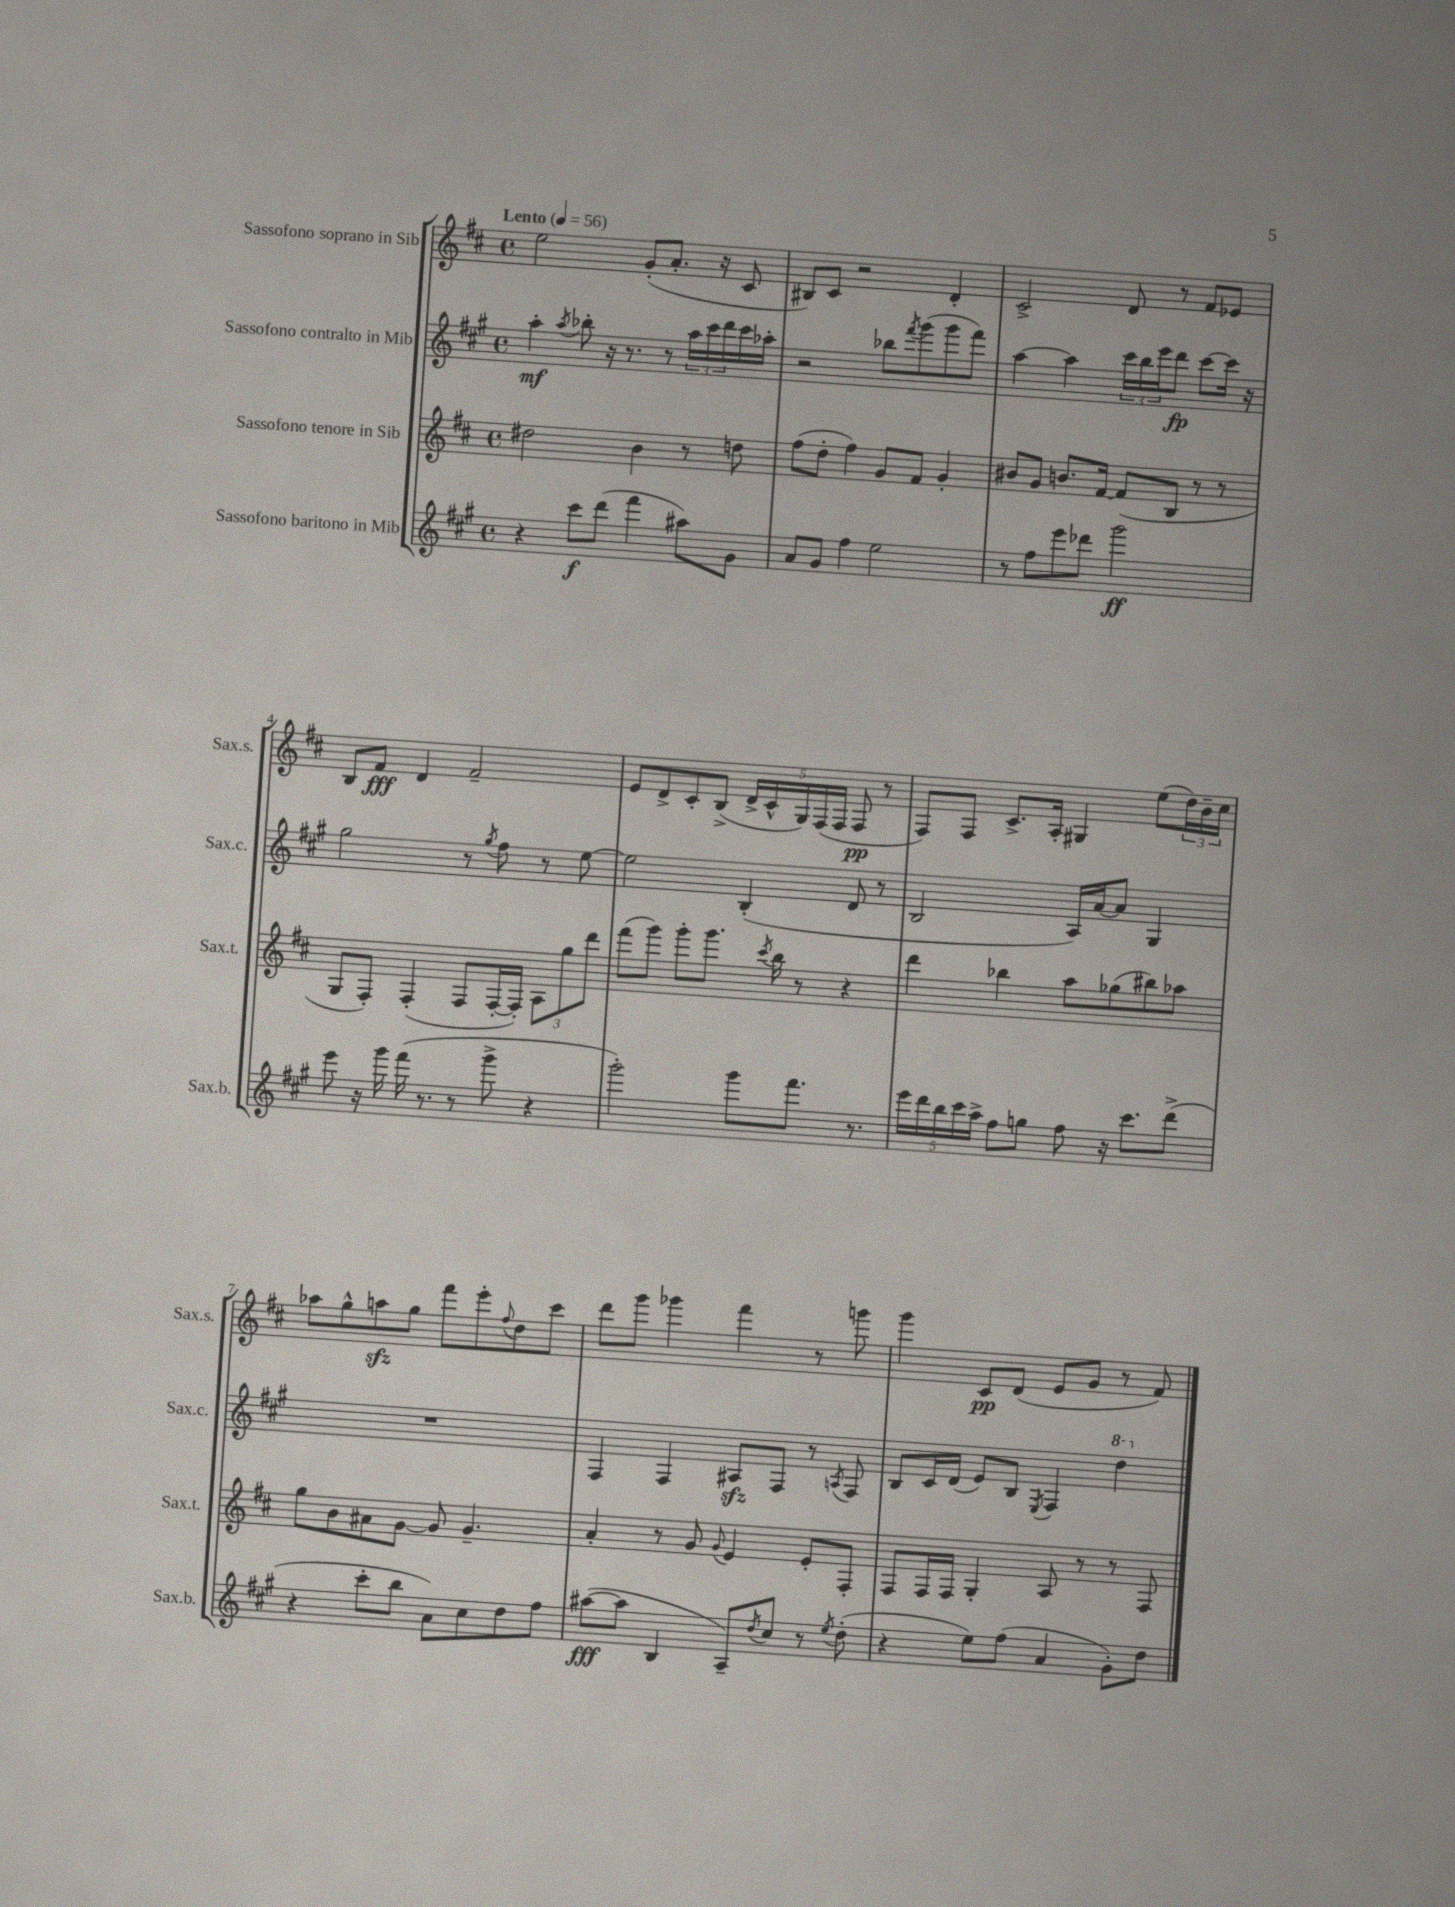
<<
\new StaffGroup <<
\new Staff = "s0" \with { instrumentName = "Sassofono soprano in Sib" shortInstrumentName = "Sax.s." } {
    \clef treble \key d \major \defaultTimeSignature \time 4/4 \tempo "Lento" 4 = 56
    e''2 g'8-.( a'8.-. r16 cis'8 |
    bis8) cis'8 r2 d'4-. |
    cis'2-> d'8 r8 fis'8 ees'8 |
    b8 fis'8\fff d'4 fis'2-- |
    e'8 d'8-> cis'8-. b8->( \tuplet 5/4 { d'16-> cis'16-^ g16) fis16( fis16 } fis8\pp r8 |
    fis8) fis8 cis'8.-> a16-. gis4 e''8( \tuplet 3/2 { d''16) b'16-- cis''16 } |
    aes''8 g''8-^ a''8\sfz g''8 fis'''8 e'''8-. \appoggiatura { fis''8 } d''8 cis'''8 |
    d'''8 g'''8 ges'''4 fis'''4 r8 g'''8 |
    g'''4 cis'8\pp d'8( e'8 g'8 r8 fis'8) \bar "|." |
}
\new Staff = "s1" \with { instrumentName = "Sassofono contralto in Mib" shortInstrumentName = "Sax.c." } {
    \clef treble \key a \major \defaultTimeSignature \time 4/4
    a''4-.\mf \acciaccatura { a''8 } bes''8-. r16 r8. r8 \tuplet 3/2 { a''16 cis'''16 d'''16 } cis'''16 aes''16-. |
    r2 bes''8 \acciaccatura { fis'''8 } gis'''8( gis'''8 fis'''8) |
    a''4~ a''4 \tuplet 3/2 { cis'''16 b''16 e'''16 } d'''8\fp cis'''8~ cis'''16 r16 |
    gis''2 r8 \acciaccatura { gis''8 } fis''8 r8 e''8~ |
    e''2 b4-.( d'8 r8 |
    b2 a16) a'16~ a'8 gis4 |
    R1 |
    fis4 fis4 ais8\sfz fis8 r8 \acciaccatura { a8 } fis8 |
    b8 cis'16 d'16( e'8) b8 \acciaccatura { e8 } fis4 \ottava #1 d'''4 \ottava #0 \bar "|." |
}
\new Staff = "s2" \with { instrumentName = "Sassofono tenore in Sib" shortInstrumentName = "Sax.t." } {
    \clef treble \key d \major \defaultTimeSignature \time 4/4
    dis''2 b'4 r8 d''8 |
    fis''8( d''8-. fis''4) g'8 fis'8 g'4-. |
    bis'8 g'8 b'8. fis'16~ fis'8( b8 r8 r8 |
    g8 fis8-.) fis4-.( fis8 fis16~-. fis16-.) \tuplet 3/2 { a8 g''8 d'''8 } |
    fis'''8( g'''8) g'''8-. g'''8. \acciaccatura { cis'''8 } b''16 r8 r4 |
    d'''4 bes''4 a''8 ges''8( bis''8) aes''8 |
    g''8 b'8 ais'8 g'8~ g'8 g'4.-- |
    a'4-. r8 g'8 \appoggiatura { g'8 } e'4 e'8-. fis8-. |
    fis8 fis16 fis16 g4-. a8 r8 r8 fis8 \bar "|." |
}
\new Staff = "s3" \with { instrumentName = "Sassofono baritono in Mib" shortInstrumentName = "Sax.b." } {
    \clef treble \key a \major \defaultTimeSignature \time 4/4
    r4 cis'''8\f d'''8( fis'''4 ais''8) gis'8 |
    a'8 gis'8 fis''4 e''2 |
    r8 fis''8 e'''8 des'''8 gis'''2\ff |
    e'''8 r16 gis'''16 fis'''16( r8. r8 gis'''8-> r4 |
    gis'''2-.) gis'''8 fis'''8. r8. |
    \tuplet 5/4 { e'''16 d'''16 b''16 cis'''16 a''16-> } fis''8 g''8 fis''8 r16 cis'''8. d'''8->( |
    r4 cis'''8-. b''8 a'8) cis''8 d''8 fis''8 |
    ais''8~\fff( ais''8 b4 a8--) \acciaccatura { d''8 } cis''8 r8 \acciaccatura { e''8 } d''8-.( |
    r4 e''8) fis''8( a'4 gis'8-.) d''8 \bar "|." |
}
>>
>>
